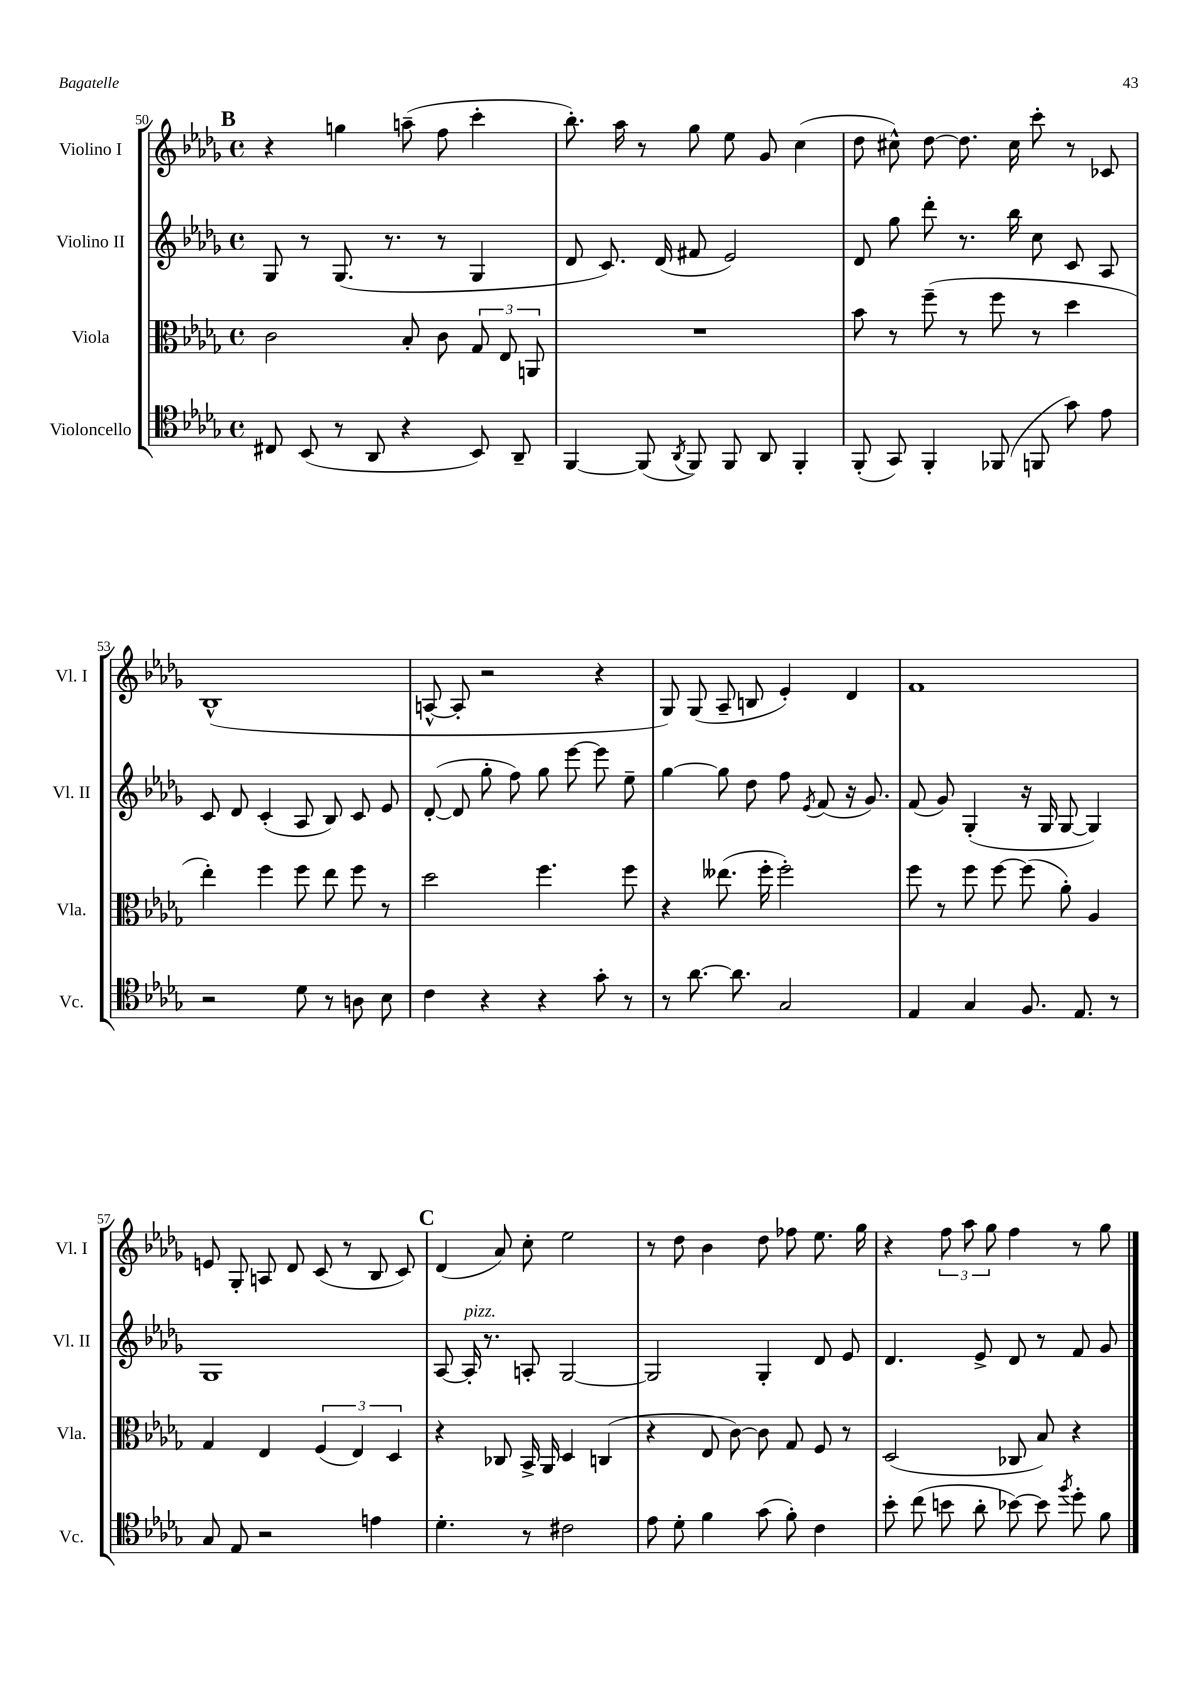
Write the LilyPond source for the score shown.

<<
\new StaffGroup <<
\new Staff = "s0" \with { instrumentName = "Violino I" shortInstrumentName = "Vl. I" } {
    \clef treble \key des \major \defaultTimeSignature \time 4/4
    \autoBeamOff \mark \markup { \bold "B" } r4 g''4 a''8--( f''8 c'''4-. |
    bes''8.-.) aes''16 r8 ges''8 ees''8 ges'8 c''4( |
    des''8 cis''8-^) des''8~ des''8. cis''16 c'''8-. r8 ces'8 |
    bes1-^( |
    a8~-^ a8-. r2 r4 |
    ges8) ges8( aes8-- b8 ees'4-.) des'4 |
    f'1 |
    e'8 ges8-. a8 des'8 c'8( r8 bes8 c'8) |
    \mark \markup { \bold "C" } des'4( aes'8) c''8-. ees''2 |
    r8 des''8 bes'4 des''8 fes''8 ees''8. ges''16 |
    r4 \tuplet 3/2 { f''8 aes''8 ges''8 } f''4 r8 ges''8 \bar "|." |
}
\new Staff = "s1" \with { instrumentName = "Violino II" shortInstrumentName = "Vl. II" } {
    \clef treble \key des \major \defaultTimeSignature \time 4/4
    \autoBeamOff \mark \markup { \bold "B" } ges8 r8 ges8.( r8. r8 ges4 |
    des'8 c'8.) des'16( fis'8 ees'2) |
    des'8 ges''8 des'''8-. r8. bes''16 c''8 c'8 aes8 |
    c'8 des'8 c'4-.( aes8 bes8) c'8 ees'8 |
    des'8~-.( des'8 ges''8-. f''8) ges''8 ees'''8~ ees'''8 ees''8-- |
    ges''4~ ges''8 des''8 f''8 \acciaccatura { ees'8 } f'8( r16 ges'8.) |
    f'8( ges'8) ges4-.( r16 ges16 ges8~ ges4) |
    ges1 |
    \mark \markup { \bold "C" } aes8~ aes16-.^\markup { \italic "pizz." } r8. a8-. ges2~ |
    ges2 ges4-. des'8 ees'8 |
    des'4. ees'8-> des'8 r8 f'8 ges'8 \bar "|." |
}
\new Staff = "s2" \with { instrumentName = "Viola" shortInstrumentName = "Vla." } {
    \clef alto \key des \major \defaultTimeSignature \time 4/4
    \autoBeamOff \mark \markup { \bold "B" } c'2 bes8-. c'8 \tuplet 3/2 { ges8 ees8 a,8 } |
    R1 |
    bes'8 r8 f''8--( r8 f''8 r8 des''4 |
    ees''4-.) f''4 f''8 ees''8 f''8 r8 |
    des''2 f''4. f''8 |
    r4 eeses''8.( f''16-. f''2-.) |
    f''8 r8 f''8 f''8~ f''8( aes'8-.) aes4 |
    ges4 ees4 \tuplet 3/2 { f4( ees4) des4 } |
    \mark \markup { \bold "C" } r4 ces8 bes,16-> aes,16 des4 c4( |
    r4 ees8 c'8~) c'8 ges8 f8 r8 |
    des2( ces8 bes8) r4 \bar "|." |
}
\new Staff = "s3" \with { instrumentName = "Violoncello" shortInstrumentName = "Vc." } {
    \clef tenor \key des \major \defaultTimeSignature \time 4/4
    \autoBeamOff \mark \markup { \bold "B" } cis8 bes,8( r8 aes,8 r4 bes,8) aes,8-- |
    f,4~ f,8( \acciaccatura { aes,8 } f,8) f,8 aes,8 f,4-. |
    f,8-.( ges,8) f,4-. fes,8( f,8 ges'8) ees'8 |
    r2 des'8 r8 a8 bes8 |
    c'4 r4 r4 ges'8-. r8 |
    r8 aes'8.~ aes'8. ges2 |
    ees4 ges4 f8. ees8. r8 |
    ges8 ees8 r2 e'4 |
    \mark \markup { \bold "C" } des'4.-. r8 cis'2 |
    ees'8 des'8-. f'4 ges'8( f'8-.) c'4 |
    bes'8-. c''8( b'8 aes'8-. bes'8~) bes'8 \acciaccatura { f''8 } des''8-. f'8 \bar "|." |
}
>>
>>
\layout { \context { \Score currentBarNumber = #50 } }
